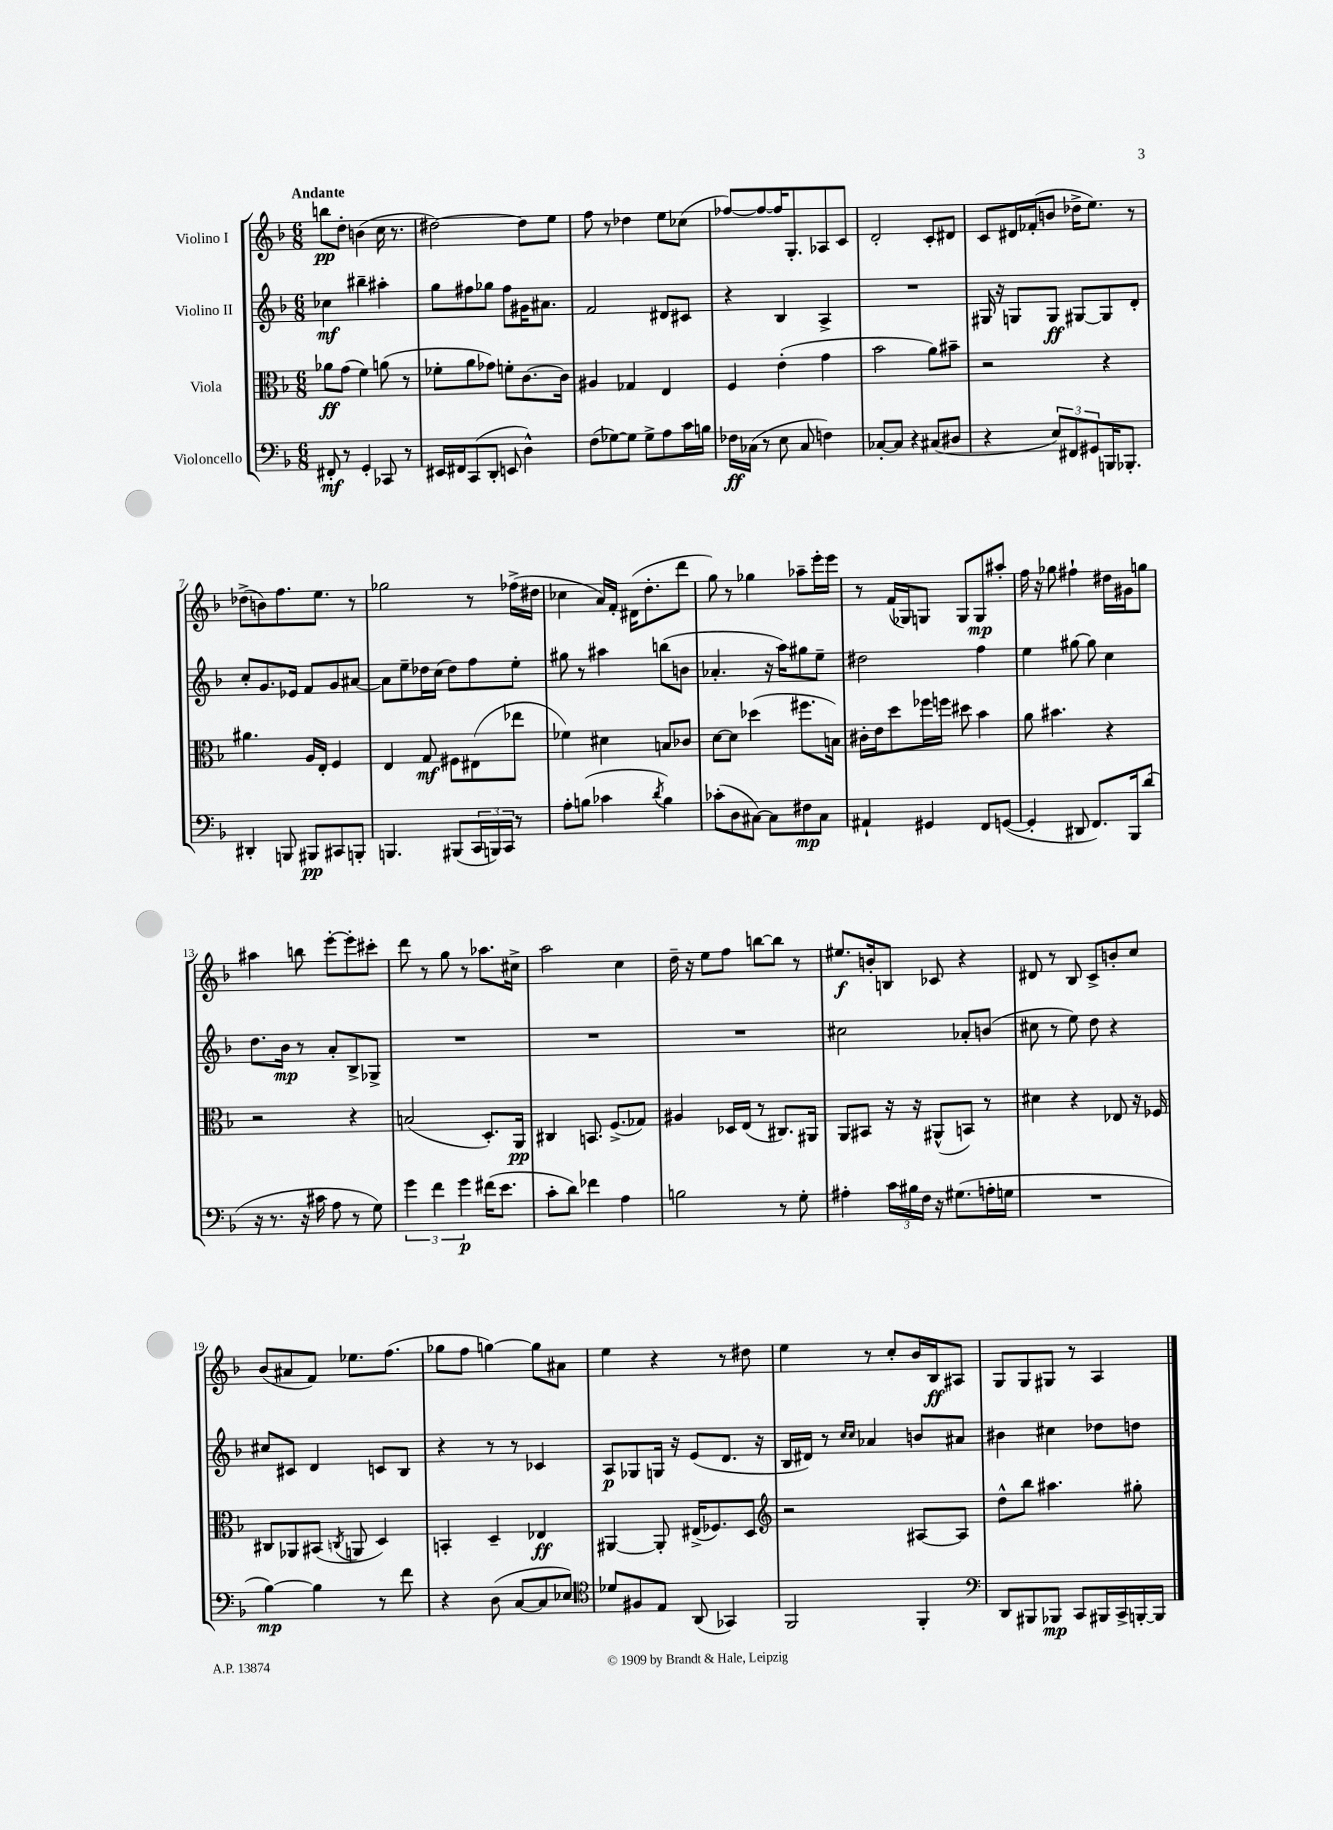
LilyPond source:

<<
\new StaffGroup <<
\new Staff = "s0" \with { instrumentName = "Violino I" } {
    \clef treble \key f \major \numericTimeSignature \time 6/8 \tempo "Andante"
    b''8\pp d''8-. b'4( c''16 r8. |
    dis''2~) dis''8 e''8 |
    f''8 r8 des''4 e''8 ces''8( |
    fes''8~) fes''8~ fes''16 g8.-. aes8 c'8 |
    d'2-. c'8-. dis'8 |
    c'8 dis'16 fes'16-.( b'8 des''16-> e''8.) r8 |
    des''8->( b'8) f''8. e''8. r8 |
    ges''2 r8 fes''16->( dis''16 |
    ces''4 a'16) f'16-. dis'16( d''8.-. d'''8 |
    g''8) r8 ges''4 aes''8-- e'''16-. e'''16 |
    r8 f'16( ges16) g8 g8 g8\mp ais''8-. |
    f''16 r16 ges''8 fis''4-! dis''16 gis'16 g''8 |
    ais''4 b''8 e'''8~-. e'''8-. cis'''8-. |
    d'''8 r8 g''8 r8 aes''8. cis''16-> |
    a''2 c''4 |
    d''16-- r16 e''8 f''8 b''8~ b''8 r8 |
    eis''8.\f b'16-. b8 ces'8 r4 |
    dis'8 r8 bes8 c'8-> b'8-. c''8 |
    bes'8( ais'8 f'8) ees''8. f''8.( |
    ges''8 f''8 g''4~) g''8 ais'8 |
    e''4 r4 r8 dis''8 |
    e''4 r8 c''8-. bes'16 bes16\ff ais8 |
    g8 g8 gis8 r8 a4 \bar "|." |
}
\new Staff = "s1" \with { instrumentName = "Violino II" } {
    \clef treble \key f \major \numericTimeSignature \time 6/8
    ces''4\mf bis''4-- ais''4-. |
    g''8 fis''8 ges''8 fis''8 gis'16 ais'8. |
    f'2 dis'8 cis'8 |
    r4 bes4 a4-> |
    R2. |
    gis16 r16 g8 g8\ff gis8~ gis8 d'8-. |
    c''8-. g'8. ees'16 f'8 g'8 ais'8~ |
    ais'8 e''8-- des''16 c''16( des''8) f''8 e''8-. |
    gis''8 r8 ais''4 b''8( b'8 |
    aes'4.-. r16 a''16) gis''8 e''8-- |
    dis''2 f''4 |
    e''4 gis''8~ gis''8 c''4 |
    d''8. bes'16\mp r8 a'8-. bes8-> ges8-> |
    R2. |
    R2. |
    R2. |
    cis''2 aes'8-. b'8( |
    cis''8 r8 e''8) d''8 r4 |
    cis''8 cis'8 d'4 c'8 bes8 |
    r4 r8 r8 ces'4 |
    a8\p ges8 g16 r16 e'8( d'8. r16 |
    bes16 dis'16) r8 \grace { c''16 c''16 } aes'4 b'8 ais'8 |
    bis'4 cis''4 des''8 d''8 \bar "|." |
}
\new Staff = "s2" \with { instrumentName = "Viola" } {
    \clef alto \key f \major \numericTimeSignature \time 6/8
    aes'8\ff g'8( f'4) a'8( r8 |
    fes'8-. a'8 ges'8) f'8-. c'8.~ c'16 |
    ais4 ges4 e4 |
    f4 e'4-.( g'4 |
    bes'2 a'8) bis'8-- |
    r2 r4 |
    ais'4. a16 e16-. f4 |
    e4 g8\mf fis8 eis8( ees''8 |
    fes'4) dis'4 b8 ces'8 |
    d'8~ d'8 des''4( fis''8. b16) |
    cis'16-. e'16 d''8 fes''16 f''16 dis''8 bes'4 |
    a'8 bis'4. r4 |
    r2 r4 |
    b2( d8.-.) a,16\pp |
    cis4 b,8. f8.->( ges8) |
    ais4 des16 e16( r8 cis8.) ais,16 |
    a,8 bis,8 r16 r16 ais,8-^( b,8) r8 |
    dis'4 r4 ees8 r16 fes16 |
    cis8 aes,8 bis,8( \acciaccatura { c8 } a,8 d4) |
    b,4-. d4-- ees4\ff |
    ais,4~ ais,8-. eis16->( fes8.) d8 |
    \clef treble r2 ais8~ ais8 |
    d''8-^ bes''8 ais''4. gis''8-. \bar "|." |
}
\new Staff = "s3" \with { instrumentName = "Violoncello" } {
    \clef bass \key f \major \numericTimeSignature \time 6/8
    fis,8-.\mf r8 g,4-. ces,8 r8 |
    eis,16 fis,16 c,8( d,8-. e,8 d4-^) |
    f8( ges8~) ges8 ges8-> a8 c'16 b16 |
    fes16\ff ces16( r8 e8 ces8 f4) |
    ces8~-. ces8 r4 cis8( dis8 |
    r4 \tuplet 3/2 { e8) fis,8 gis,8 } b,,16 bes,,8.-. |
    dis,4-. b,,8 bis,,8\pp cis,8 b,,8-. |
    b,,4. bis,,8( \tuplet 3/2 { c,16 b,,16) c,16 } r8 |
    a8-. b8( ces'4 \acciaccatura { d'8 } b4) |
    ces'8-.( d8 cis8~) cis8 fis8\mp cis8 |
    ais,4-! gis,4 f,8 g,8~( |
    g,4-. dis,8 f,8.) bes,,16 d'8( |
    r16 r8. r16 cis'16 a8 r8 g8) |
    \tuplet 3/2 { g'4 f'4 g'4\p } fis'16( e'8. |
    c'8-. d'8) fes'4 a4 |
    b2 r8 g8-. |
    ais4-. \tuplet 3/2 { c'16 bis16 f16 } r16 gis8.( a16-. g16 |
    R2. |
    bes4~\mp) bes4 r8 f'8 |
    r4 d8( c8~ c8 ees8) |
    \clef tenor des'8 fis8 e8 a,8( ges,4) |
    f,2 f,4-. |
    \clef bass d,8 bis,,8 bes,,8\mp c,8 bis,,16 c,16-> b,,16~-. b,,16 \bar "|." |
}
>>
>>
